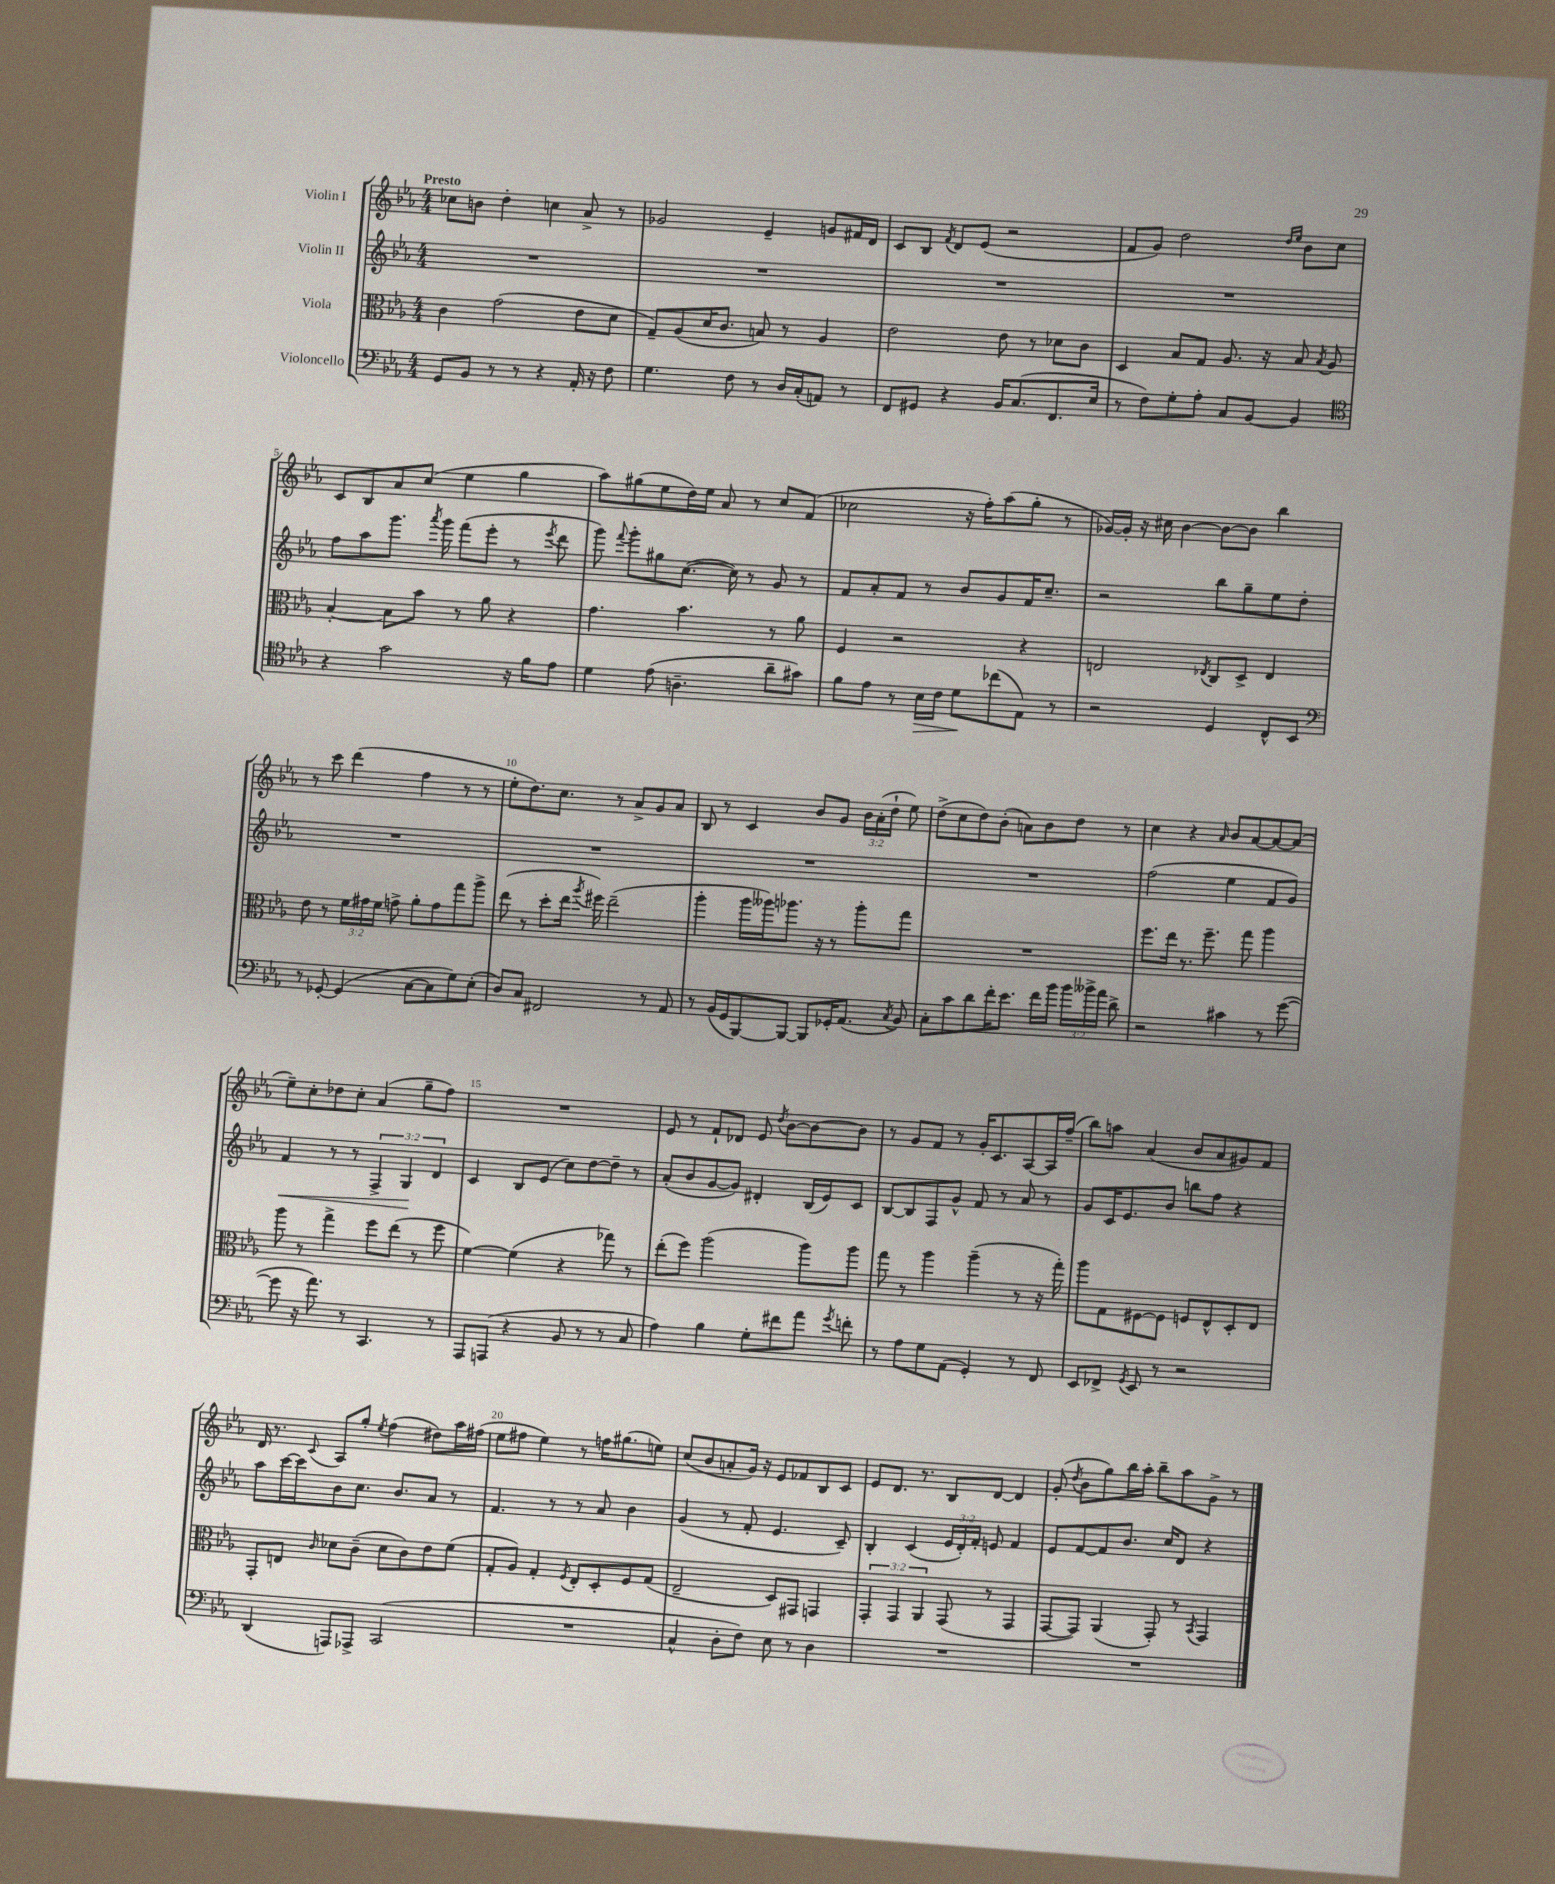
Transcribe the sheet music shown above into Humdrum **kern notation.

**kern	**kern	**kern	**kern
*staff4	*staff3	*staff2	*staff1
*clefF4	*clefC3	*clefG2	*clefG2
*k[b-e-a-]	*k[b-e-a-]	*k[b-e-a-]	*k[b-e-a-]
*M4/4	*M4/4	*M4/4	*M4/4
8GG/L	4c\	1r	8cc-\L
8BB-/J	.	.	8b\J
8r	(2g\	.	4dd'\
8r	.	.	.
4r	.	.	4cc\
16AA-'/	8e-\L	.	8a-^/
16r	.	.	.
8F\	8d\J	.	8r
=	=	=	=
4.G\	8G~/L)	1r	2g-/
.	(8A-/	.	.
.	16d/K	.	.
.	8.c/J	.	.
8F\	.	.	.
8r	8B/)	.	4e-~/
16D/LL	8r	.	.
(16C'/J	.	.	.
8AA/J)	4A-/	.	8g/L
8r	.	.	16f#/L
.	.	.	16d/JJ
=	=	=	=
8FF/L	2e-\	1r	8c/L
8GG#/J	.	.	8B-/J
.	.	.	8qf/
4r	.	.	8d/L
.	.	.	(8e-/J
16BB-/LK	8e-\	.	2r
(8.C/	.	.	.
.	8r	.	.
8.FF/	8d-\L	.	.
.	8c\J	.	.
16E-/Jk	.	.	.
=	=	=	=
8r	4D/	1r	8f/L
8F\L)	.	.	8g/J)
8G'\	8B-/L	.	2dd\
8A-'\J	8G/J	.	.
8C/L	8.A-/	.	.
[8BB-/J	.	.	.
.	16r	.	.
.	.	.	16qqdd/LL
.	.	.	16qqee-/JJ
4BB-/]	8B-/	.	8b-\L
.	8qB-/	.	.
.	8A-/	.	8cc\J
=	=	=	=
*clefC4	*	*	*
4r	[4B-'/	8ff\L	8c/L
.	.	8aa-\	8B-/
2g\	8B-\]L	8.ggg\J	8a-/
.	8b-\J	.	(8cc/J
.	.	8qaaa-/	.
.	.	16ggg\	.
.	8r	(8fff\L	4ee-\
.	8a-\	8eee-'\J	.
16r	4r	8r	4gg\
16f\LK	.	.	.
.	.	8qeee-/	.
8e-\J	.	8ddd\	.
=	=	=	=
4d\	4.g\	8ggg\)	8aa-\L)
.	.	8qqfff/	.
.	.	8ggg'\L	(8gg#\
(8e-\	.	8gg#\	8ee-\
4.A~\	4.b-\	([8.cc\J	16dd\L)
.	.	.	16ee-\JJ
.	.	.	8a-/
.	.	16cc\])	.
.	.	8r	8r
8a-~\L	8r	8g/	8cc/L
8g#\J)	8a-\	8r	(8f/J
=	=	=	=
8f\L	4F/	8f/L	2cc-\
8e-\J	.	8a-'/	.
8r	2r	8f/J	.
16B-\LL	.	8r	.
16c\JJ	.	.	.
8d\L	.	8b-/L	16r
.	.	.	16ff'\LK)
(8cc-\	.	8g/	(8aa-\
8E-\J)	4r	16f/K	8gg'\J
.	.	8.cc~/J	.
8r	.	.	8r
=	=	=	=
2r	2E/	2r	[16g-/LL)
.	.	.	16g-'/]JJ
.	.	.	16r
.	.	.	16cc#\
.	.	.	[4b-\
.	8qE-/	.	.
4D/	8C/L	8bb-\L	8b-\_L
.	8D^/J	8gg~\	8b-\]J
8C^^/L	4E-/	8ee-\	4bb-\
8BB-/J	.	8dd'\J	.
=	=	=	=
*clefF4	*	*	*
8r	8e-\	1r	8r
[8GG-'/	8r	.	8ccc\
(4GG-/]	24f\LL	.	(4ddd\
.	24g#\	.	.
.	24f\JJ	.	.
.	8g^\	.	.
[8C\L	8a-'\L	.	4ff\
8C\]	8g\	.	.
8G\)	8gg\	.	8r
(8E-'\J	8aa-^\J	.	8r
=	=	=	=
8D/L)	(8ee-\	1r	8ee-'\L
8C/J	8r	.	8.dd\)
2FF#/	8dd'\L	.	.
.	.	.	8.cc\J
.	16ee-\Jk	.	.
.	8qaa-/	.	.
.	16ff#\)	.	.
.	(2ee-~\	.	8r
.	.	.	8a-^/L
8r	.	.	8g/
8AA-/	.	.	8a-/J
=	=	=	=
8r	4aa-'\	1r	8B-/
(16BB-/LL	.	.	8r
16GG/J	.	.	.
[8BBB-/)	16aa-\LL	.	4c/
.	16aa--\J)	.	.
8BBB-/_J	8.aa-\J	.	.
8BBB-/]L	.	.	8b-/L
.	16r	.	.
16GG-'/K	8r	.	8g/J
(8.AA-/J	.	.	.
.	8aa-'\L	.	24b-\LL
.	.	.	(24a-'\
.	.	.	24dd`\JJ
8qC/	.	.	.
8BB-/)	8gg\J	.	8ee-\)
=	=	=	=
8C'\L	1r	1r	(8dd^\L
8c\	.	.	8cc\
8d\	.	.	8dd\)
16f'\K	.	.	(8b-'\J
8.e-\J	.	.	.
.	.	.	8a\L)
16f\LL	.	.	8b-\
16b-\JJ	.	.	.
24b-\LL	.	.	8dd\J
24b--^\	.	.	.
24a-\JJ	.	.	.
8d^\	.	.	8r
=	=	=	=
2r	8.ff\L	(2ff\	4cc\
.	16ee-\Jk	.	.
.	8.r	.	4r
.	8.ff~\	.	.
.	.	.	16qqa-/
4c#\	.	4ee-\	8b-/L
.	8gg\	.	[8a-/
8r	4aa-\	8f/L	8a-/_
([8g\	.	8g/J)	(8a-/]J
=	=	=	=
8g\]	8aa-\	4f/	8ee-~\L)
16r	8r	.	8cc'\
8.a-\)	.	.	.
.	4gg^\	8r	8dd-\
8r	.	8r	8cc'\J
4.CC/	8ff\L	6F^/	(4a-/
.	(8ee-\J	.	.
.	.	6G/	.
.	8r	.	8gg~\L
.	.	6d/	.
8r	8ff\	.	8ff\J)
=	=	=	=
8AAA-/L	[4f\)	4c/	1r
(8AAA/J	.	.	.
4r	(4f\]	8B-/L	.
.	.	(8e-/J	.
8BB-/	4r	8cc\L)	.
8r	.	[8dd\	.
8r	8gg-\)	8dd~\]J	.
8C/	8r	8r	.
=	=	=	=
4A-\)	(8ee-'\L	(8a-'/L	8e-/
.	8ff\J)	8b-/	8r
4B-\	(2aa-\	[8g/	8f`/L
.	.	8g/]J)	8d-/J
8G'\L	.	4d#'/	8e-/
.	.	.	8qdd/
8f#\	.	.	[8b-\L
8a-\J	8aa-\L)	(16B-/LL	8b-\_
.	.	16e-/J)	.
8qg/	.	.	.
8f'\	8aa-\J	8c/J	8b-\]J
=	=	=	=
8r	8gg\	[8B-/L	8r
8A-\L	8r	8B-/]	8g/L
8G\	4aa-\	8F/	8f/J
(8AA-\J	.	8g^^/J	8r
4GG'/)	(4aa-~\	8f/	16g'/LK
.	.	.	8.c/
.	.	8r	.
8r	8r	8a-/	[8A-/
8FF/	16r	8r	16A-/]L
.	16gg'\)	.	(16ff~/JJ
=	=	=	=
8EE-/L	8aa-\L	8g/L	8bb-\L)
8FF-^/J	8G\	16c/K	8aa\J
.	.	8.e-/	.
8qGG/	.	.	.
8EE-/	[8F#\	.	(4a-/
8r	8F#\]J	8b-/J	.
2r	8F/L	8bb\L	8b-/L
.	8E-^^/	8ff\J	8a-/
.	8D'/	4r	8g#/)
.	8E-/J	.	8f/J
=	=	=	=
(4DD/	8GG'/L	8aa-\L	16d/
.	.	.	8.r
.	8E/J	[16ccc\L	.
.	.	16ccc\]J	.
.	16qqc/	.	8qqc/
8AAA/L)	8d-\L	8b-\	8A-/L
8AAA-^/J	(8c~\J	8.cc\J	8gg'/J
.	.	.	8qee-/
(2CC/	8d-\L	.	(4ff\
.	.	8.b-/L	.
.	8c\)	.	.
.	8e-\	8a-/J	8dd#\L)
.	(8f\J	8r	16aa-\L
.	.	.	(16ff#\JJ
=	=	=	=
1r	8G'/L	4.f/	8ee-\L
.	8A-/J)	.	8ff#\J
.	4G'/	.	4ee-\)
.	.	8r	.
.	8qF/	.	.
.	8E-'/L	8r	8r
.	8D'/	8a-/	16ff\LK
.	.	.	(8.gg#\
.	8F/	4b-\	.
.	(8G/J	.	8ee\J)
=	=	=	=
4C^^/	2E-~/	(4g/	(8cc/L
.	.	.	8b-/
8D'\L	.	8r	8a'/
8F\J)	.	8f'/	16g/Jk)
.	.	.	16r
8E-\	8D/L)	4.e-/	8e-/L
8r	8GG#/J	.	8f-/
4D\	4GG/	.	8B-/
.	.	8c~/)	8c/J
=	=	=	=
1r	6GG'/	4B-'/	8e-/L
.	.	.	8.d/J
.	6GG/	.	.
.	.	(4c/	.
.	.	.	8.r
.	6AA-/	.	.
.	(8GG/	24e-/LL	8B-/L
.	.	24d'/)	.
.	.	24f'/JJ	.
.	8r	8e/	[8d/J
.	4GG/	4f/	4d/]
=	=	=	=
1r	[8GG/L	8e-/L	(8g'/
.	.	.	8qdd/
.	8GG/]J)	[8f/	8b-\L
.	(4AA-/	8f/]	8gg\)
.	.	8.b-/J	16bb-\L
.	.	.	16aa-'\JJ
.	8GG'/)	.	8bb-~\L
.	.	16cc/LK	.
.	8r	8d/J	8aa-\
.	8qBB-/	.	.
.	4GG/	4r	8g^\J
.	.	.	8r
==	==	==	==
*-	*-	*-	*-
